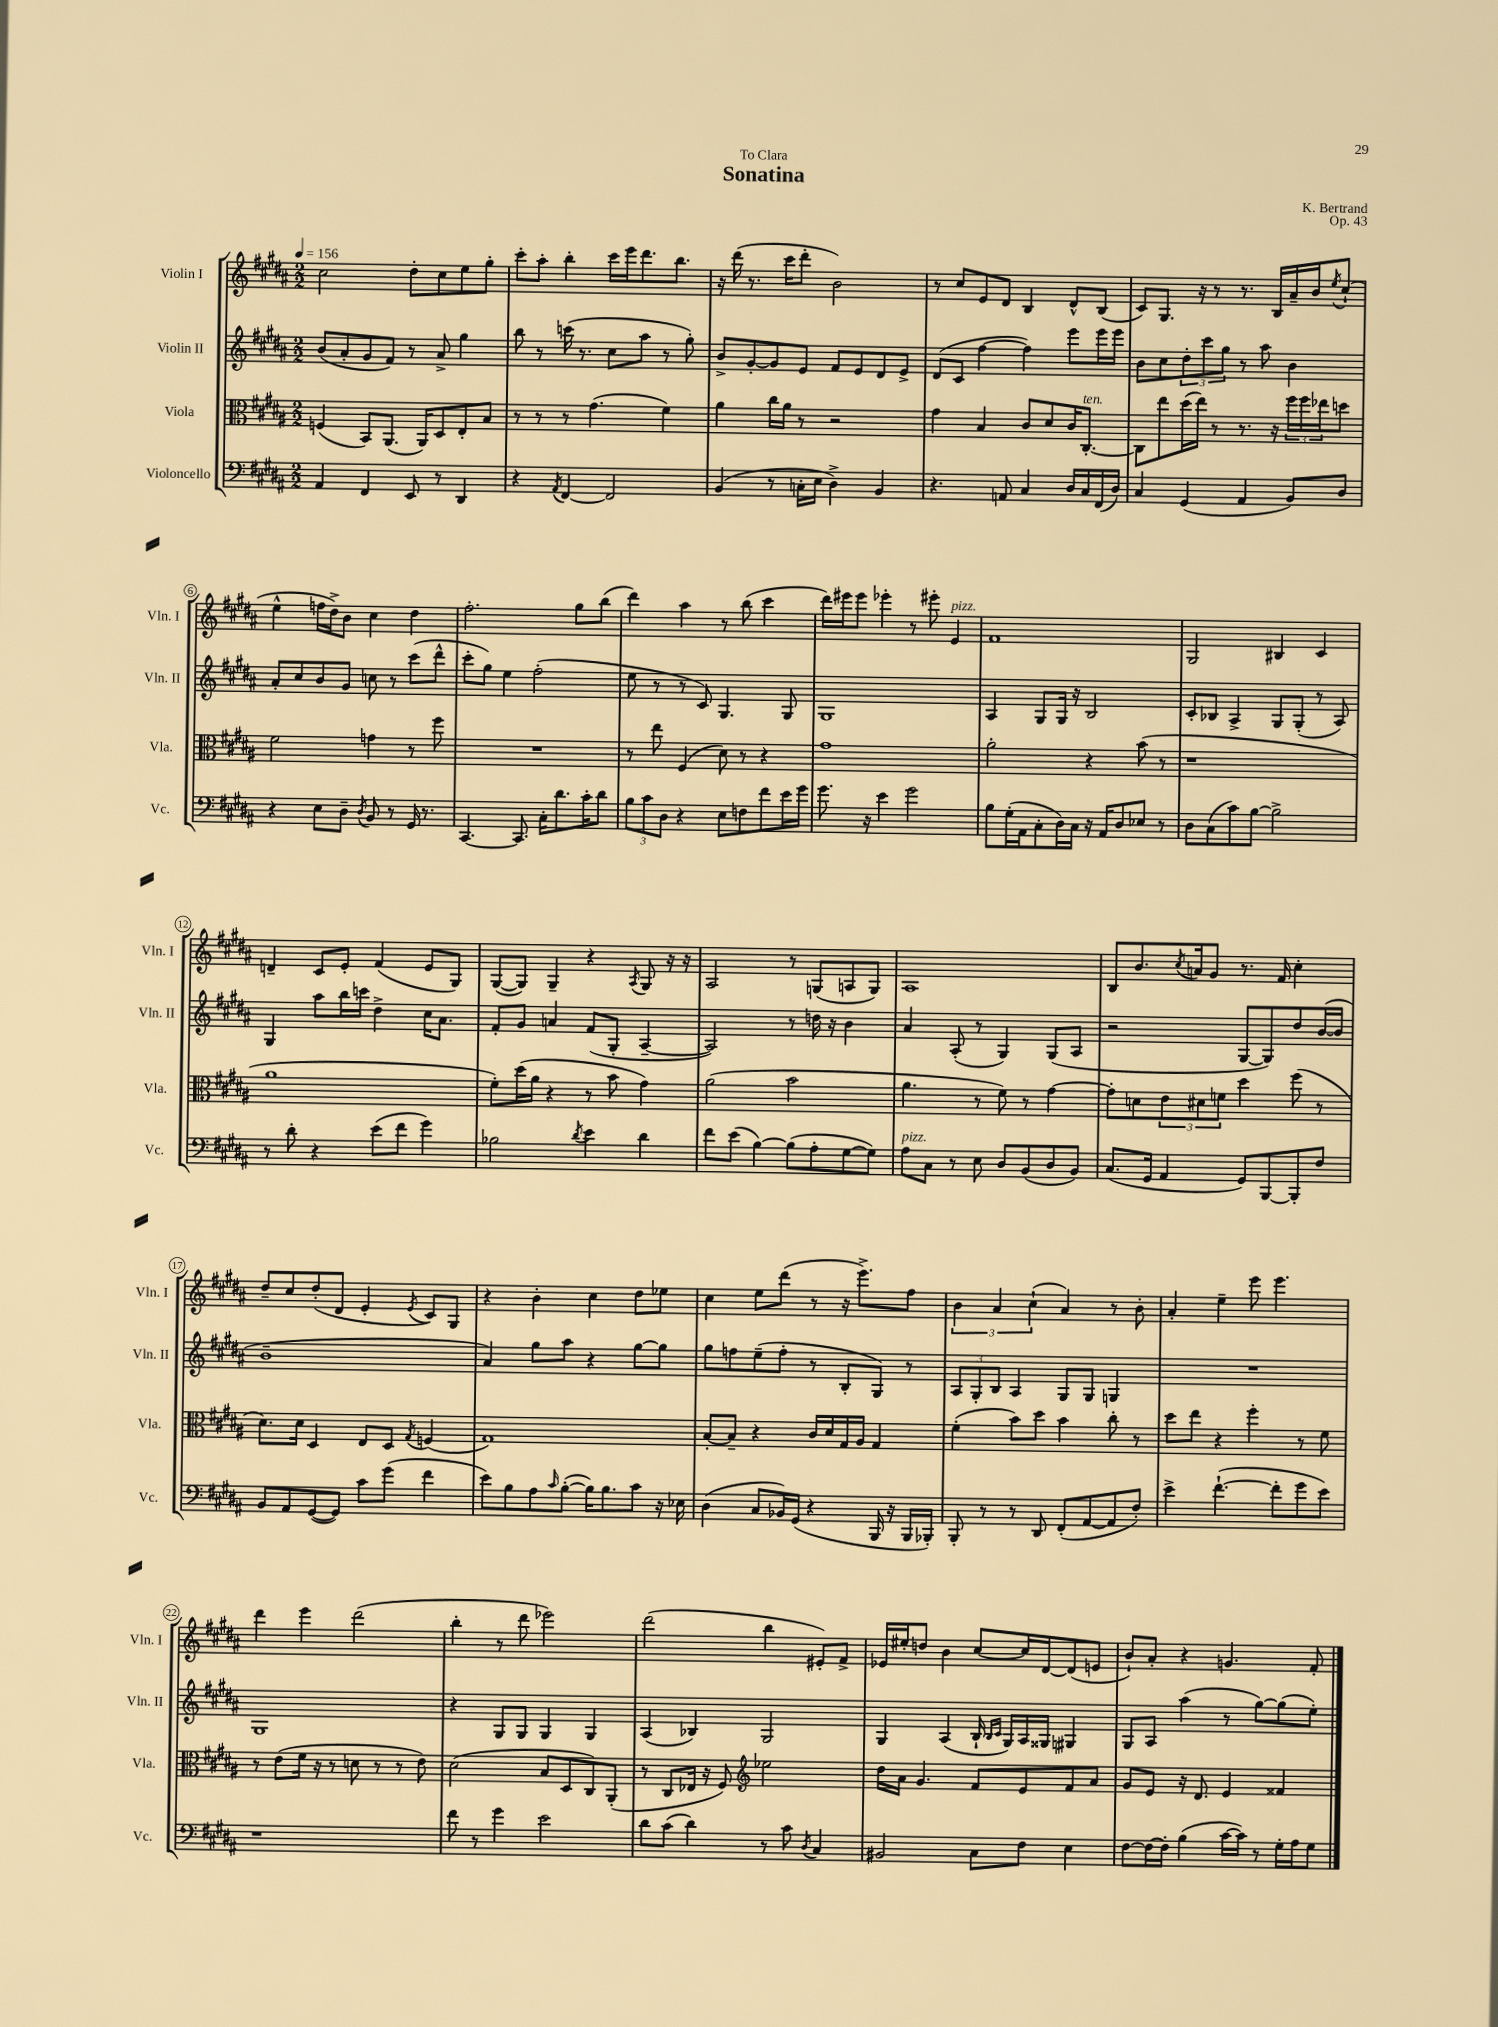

**kern	**kern	**kern	**kern
*staff4	*staff3	*staff2	*staff1
*clefF4	*clefC3	*clefG2	*clefG2
*k[f#c#g#d#a#]	*k[f#c#g#d#a#]	*k[f#c#g#d#a#]	*k[f#c#g#d#a#]
*M2/2	*M2/2	*M2/2	*M2/2
*MM156	*MM156	*MM156	*MM156
4AA#	(4F	(8b	2cc#
.	.	8a#'	.
4FF#	8BB)	8g#	.
.	(8.AA#	8f#)	.
8EE	.	8r	8dd#'
.	16AA#)	.	.
8r	8D#	8a#^	8cc#
4DD#	8E'	4gg#	8ee
.	8B	.	8gg#'
=	=	=	=
4r	8r	8bb	8ccc#'
.	8r	8r	8aa#'
8qAA#	.	.	.
[4FF#	8r	(16ccc	4bb'
.	.	8.r	.
.	(4.g#	.	.
2FF#]	.	8cc#	16ccc#
.	.	.	16eee
.	.	8aa#	8.ddd#
.	4f#)	8r	.
.	.	.	8.bb
.	.	8gg#')	.
=	=	=	=
(4BB	4a#	8b^	16r
.	.	.	(16ddd#
.	.	[8g#'	8.r
8r	16cc#	8g#]	.
.	16a#	.	16ccc#
16C'	8r	8e	8ddd#'
16E	.	.	.
4D#^)	2r	8f#	2b)
.	.	8e	.
4BB	.	8d#	.
.	.	8e^	.
=	=	=	=
4.r	4g#	(8d#	8r
.	.	8c#	8cc#
.	4B	[4ff#	8e
8AA	.	.	8d#
4C#	8c#	4ff#])	4B
.	8d#	.	.
16D#	16c#	8eee	8d#^^
16C#	[8.C#'	.	.
(16FF#	.	16eee	(8B
16D#)	.	16eee	.
=	=	=	=
4C#	8C#]	8b	8c#)
.	8ee	8cc#	8.G#
(4GG#	(16dd#	12dd#'	.
.	16ee)	.	16r
.	.	12ccc#	.
.	8r	.	8r
.	.	12gg#	.
4AA#	8.r	8r	8.r
.	.	8aa#	.
.	16r	.	16B
8BB)	24ff#	4b	16a#~
.	24ff#	.	.
.	.	.	16b
.	24ee-	.	.
.	.	.	8qee
8D#	8dd	.	(8cc#`
=	=	=	=
4r	2f#	8a#'	4ee^^
.	.	8cc#	.
8E	.	8b	16ff
.	.	.	16dd#^)
8D#~	.	8g#	8b
8qD#	.	.	.
8BB	4g	8cc	4cc#
8r	.	8r	.
16GG#	8r	(8ccc#	4dd#
8.r	.	.	.
.	8ff#	8ddd#^^	.
=	=	=	=
[4.CC#	1r	8ccc#'	2.ff#'
.	.	8gg#)	.
.	.	4ee	.
8.CC#]	.	.	.
.	.	(2ff#'	.
16C#'	.	.	.
8.d#	.	.	.
.	.	.	8gg#
16c#'	.	.	.
8d#	.	.	(8bb
=	=	=	=
12B	8r	8ee	4ddd#)
12c#	.	.	.
.	8ee	8r	.
12D#	.	.	.
4r	(4F#	8r	4aa#
.	.	8c#)	.
8E	8d#)	4.G#	8r
8F	8r	.	(8bb
8f#	4r	.	4ccc#
16e	.	8G#	.
16g#	.	.	.
=	=	=	=
8.g#	1g#	1G#	16ddd#)
.	.	.	16eee#
.	.	.	8eee#
16r	.	.	.
4e	.	.	4eee-'
2g#	.	.	8r
.	.	.	8eee#'
.	.	.	4e
=	=	=	=
8B	2a#'	4A#	1f#
(16G#'	.	.	.
16AA#	.	.	.
8C#'	.	8G#	.
16D#)	.	16G#	.
16C#	.	16r	.
16r	4r	2B	.
16AA#	.	.	.
8D#	.	.	.
8E-	(8b	.	.
8r	8r	.	.
=	=	=	=
8D#	1r	8c#'	2G#
(8C#	.	8B-	.
8c#)	.	4A#^	.
[8B	.	.	.
2B^]	.	8G#	4B#
.	.	(8G#'	.
.	.	8r	4c#
.	.	8A#)	.
=	=	=	=
8r	1a#	4G#	4d~
8d#'	.	.	.
4r	.	8aa#	8c#
.	.	16bb	8e'
.	.	16ccc	.
(8e	.	4dd#^	(4f#
8f#	.	.	.
4g#)	.	16cc#	8e
.	.	8.a#	.
.	.	.	8G#)
=	=	=	=
2B-	8f#')	8f#'	([8G#
.	(16dd#	8g#	8G#])
.	16a#	.	.
.	4r	4a	4G#~
8qd#	.	.	.
4e	8r	(8f#	4r
.	8b	8G#'	.
.	.	.	8qA#
4d#	4g#)	[4A#~	8G#
.	.	.	16r
.	.	.	16r
=	=	=	=
8f#	(2a#	2A#])	2A#
(8e	.	.	.
[4B)	.	.	.
(8B]	2b	8r	8r
8A#'	.	16dd	(8G
.	.	16r	.
[8G#	.	4b	8A
8G#])	.	.	8G)
=	=	=	=
8A#	4.a#	4a#	1A#
8C#	.	.	.
8r	.	(8A#'	.
8E	8r	8r	.
8D#	8f#)	4G#)	.
(8BB	8r	.	.
8D#	[4g#	(8G#	.
8BB)	.	8A#	.
=	=	=	=
(8.C#	8g#']	2r	8B
.	8d	.	8.b
16GG#	.	.	.
4AA#	12e	.	.
.	.	.	8qcc#
.	.	.	16a
.	12d#	.	.
.	.	.	8g#
.	12f	.	.
8GG#)	4dd#	[8G#	8.r
[8BBB	.	8G#])	.
.	.	.	16f#
8BBB']	(8ff#	8dd#	4cc#'
8F#	8r	([16b	.
.	.	16b]	.
=	=	=	=
8BB	8.d#)	1b~	8dd#~
8AA#	.	.	8cc#
.	16d#	.	.
([8GG#	4D#	.	(8dd#'
8GG#])	.	.	8d#
8c#	8E	.	4e'
(8g#	8D#	.	.
.	8qG#	.	8qe
4f#	(4F	.	8c#)
.	.	.	8G#
=	=	=	=
8e)	1G#)	4a#)	4r
8B	.	.	.
8A#	.	8gg#	4b'
16qqc#	.	.	.
([8B'	.	8aa#	.
16B])	.	4r	4cc#
8.B	.	.	.
8c#	.	[8gg#	8dd#
16r	.	8gg#]	8ee-
16E-	.	.	.
=	=	=	=
(4D#	[8B'	8gg#	4cc#
.	8B~]	8ff	.
8C#	4r	(8ee~	8ee
16BB-)	.	8ff'	(8ddd#
(16GG#	.	.	.
4r	16c#	8r	8r
.	16d#	.	.
.	16G#	8B'	16r
.	16A#	.	8.eee^)
16BBB	4G#	8G#)	.
16r	.	.	.
16BBB	.	8r	8ff#
16BBB-')	.	.	.
=	=	=	=
8BBB'	(4f#'	12A#	6b
.	.	12G#'	.
8r	.	.	.
.	.	12B	6a#
8r	8b)	4A#	.
.	.	.	(6cc#`
8DD#	8dd#	.	.
(8FF#'	4b	8G#	4a#)
[8AA#	.	8G#	.
8AA#]	8cc#'	4G	8r
8F#')	8r	.	8b'
=	=	=	=
4e^	8dd#	1r	4a#'
.	8ee	.	.
([4.f#`	4r	.	4ee~
.	4ff#'	.	8eee
8f#']	.	.	4.eee
8g#	8r	.	.
8e)	8f#	.	.
=	=	=	=
1r	8r	1G#	4ddd#
.	(8e	.	.
.	16f#	.	4eee
.	16r	.	.
.	8r	.	.
.	8d	.	(2ddd#
.	8r	.	.
.	8r	.	.
.	8e)	.	.
=	=	=	=
8f#	(2d#	4r	4bb'
8r	.	.	.
4g#	.	8G#	8r
.	.	8G#	8ddd#
2e	8B	4G#	2eee-)
.	8D#	.	.
.	8C#)	4G#	.
.	(8AA#'	.	.
=	=	=	=
8d#	8r	(4A#	(2ddd#
(8c#	8C#	.	.
4d#)	16E-	4B-)	.
.	16r	.	.
.	8F#)	.	.
*	*clefG2	*	*
8r	2ee-	2G#	4bb
8c#	.	.	.
8qD#	.	.	.
4C#	.	.	8e#')
.	.	.	8f#^
=	=	=	=
2BB#	16dd#	4G#	16e-
.	16a#	.	16ee#'
.	4.g#	.	8dd
.	.	(4A#	4b
8C#	8f#	16B`	[8cc#
.	.	16qqB	.
.	.	16qqc#	.
.	.	16G#)	.
8F#	8e	16A#	16cc#]
.	.	16G##	[16d#
4E	8f#	4G#	(8d#]
.	8a#	.	8e
=	=	=	=
[8F#	8g#	8G#	8b`)
16F#_	8e	8A#	8a#'
16F#']	.	.	.
(4B	16r	(4aa#	4r
.	8.d#	.	.
[16c#	4e	8r	4.g
16c#])	.	.	.
8r	.	[8gg#)	.
16G#'	4f##	(8gg#]	.
16A#	.	.	.
8G#	.	8ee')	8f#'
==	==	==	==
*-	*-	*-	*-
